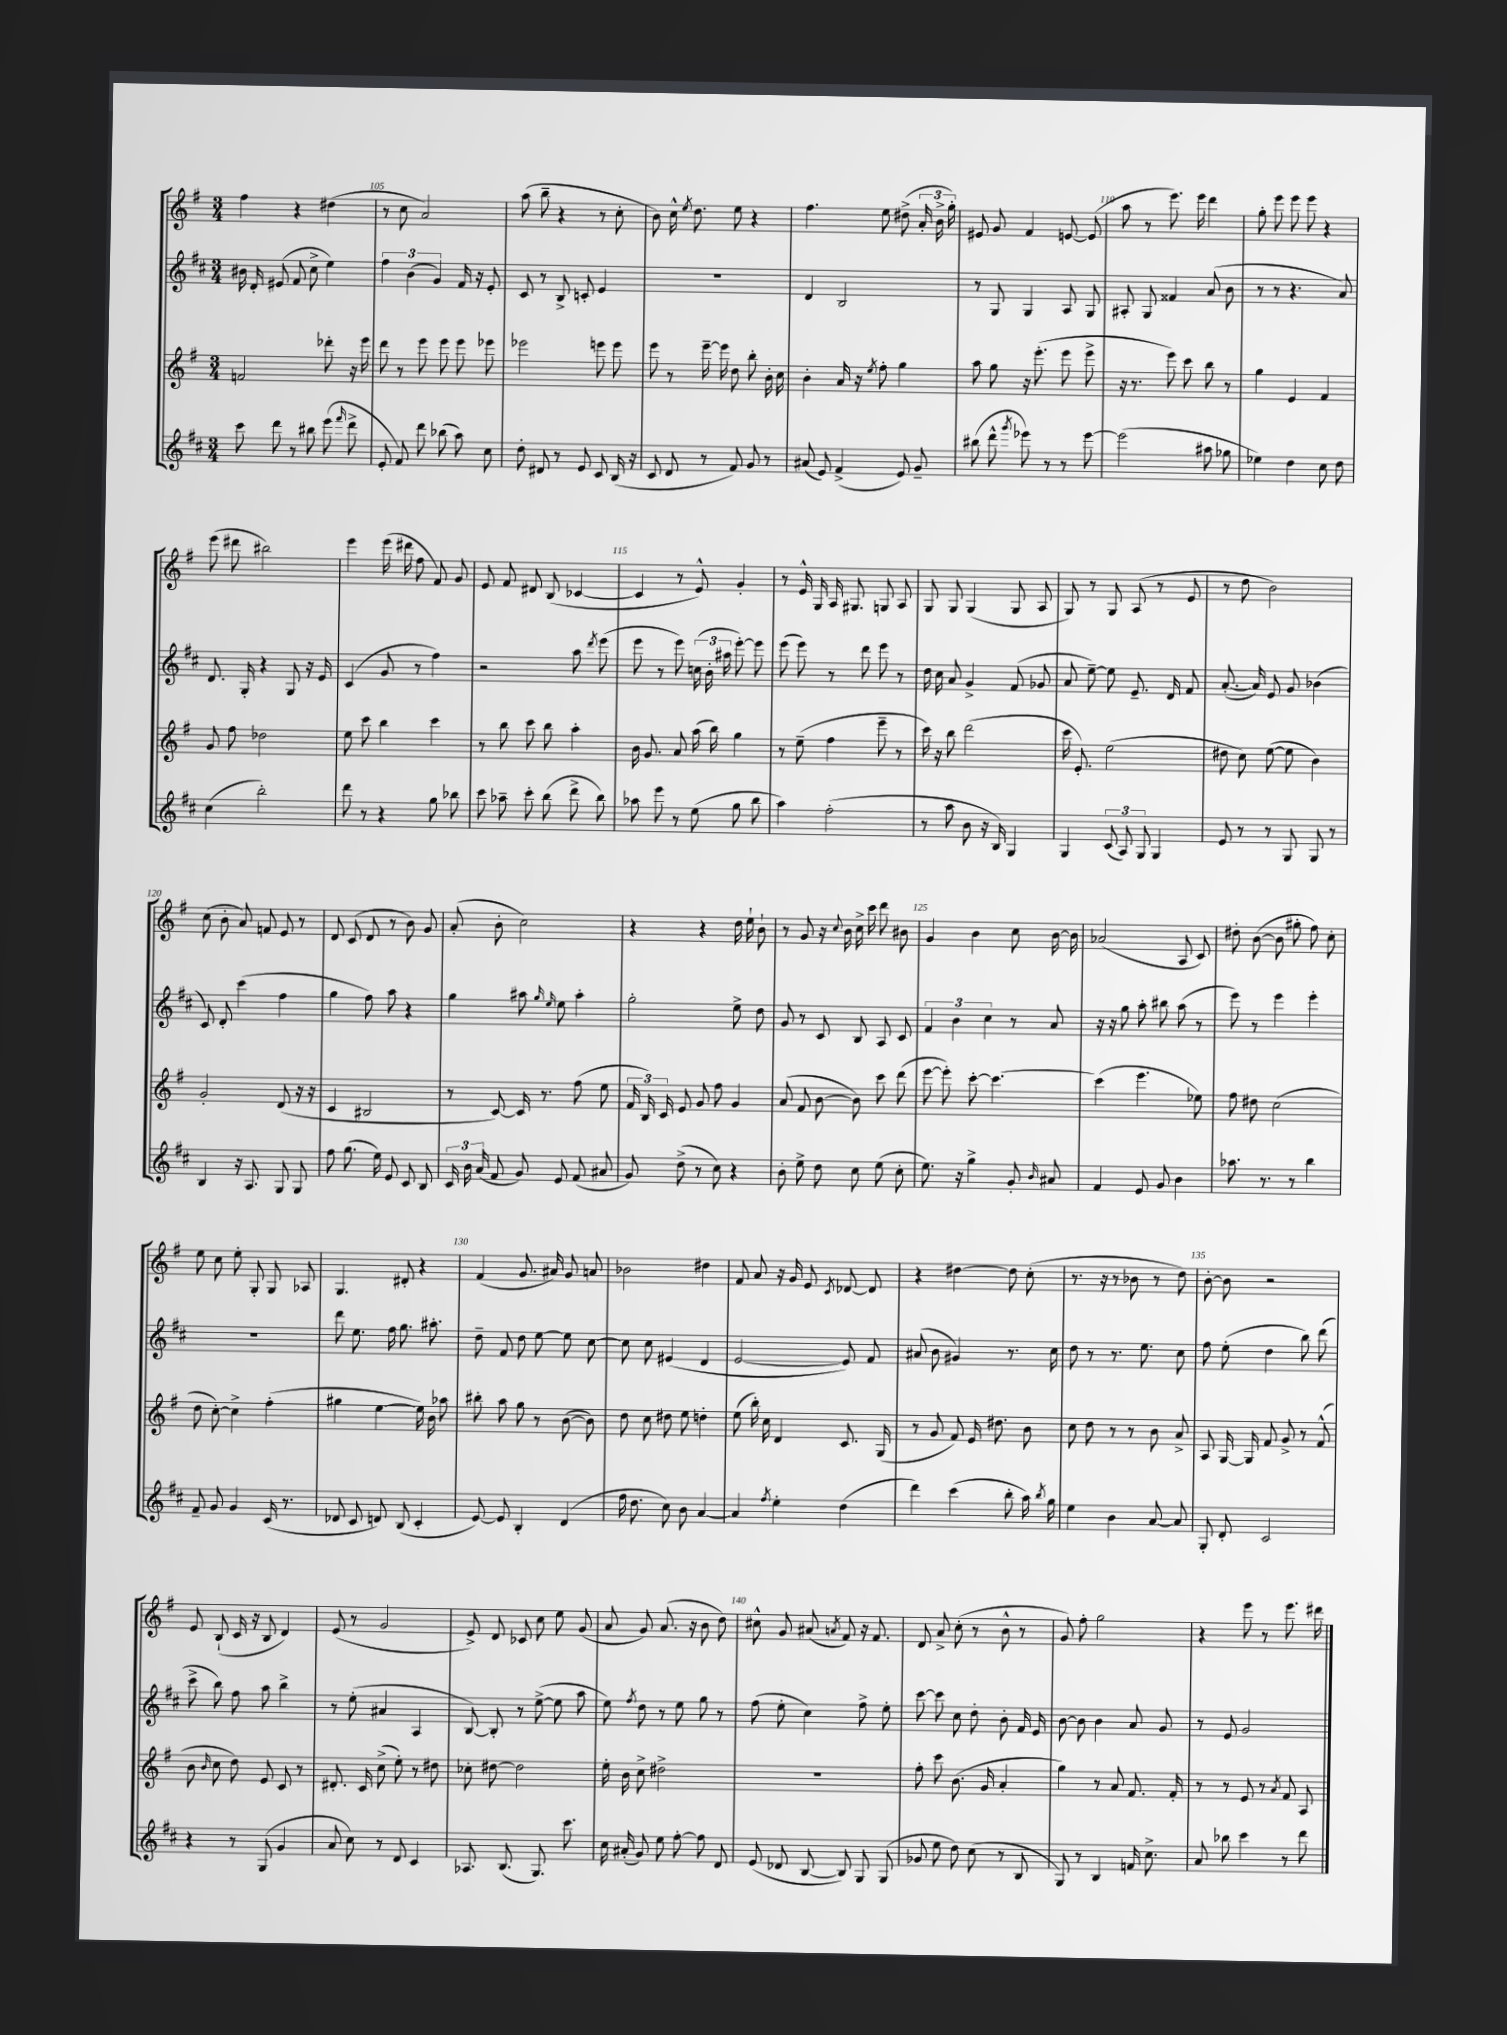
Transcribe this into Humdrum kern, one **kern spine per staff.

**kern	**kern	**kern	**kern
*staff4	*staff3	*staff2	*staff1
*clefG2	*clefG2	*clefG2	*clefG2
*k[f#c#]	*k[f#]	*k[f#c#]	*k[f#]
*M3/4	*M3/4	*M3/4	*M3/4
8ccc#	2f	16b#	4ff#
.	.	16d'	.
8ddd	.	(8e#	.
8r	.	8f#	4r
8bb#	.	8cc#^	.
(8eee	8ddd-'	4ee)	(4dd#
16qqfff#	.	.	.
8ddd^	16r	.	.
.	16eee	.	.
=	=	=	=
8e'	8ddd	6ff#	8r
8f#)	8r	.	8cc
.	.	(6b	.
8ddd	8eee	.	2a)
.	.	6g)	.
(8bb-	8eee	.	.
8aa)	8eee	16f#	.
.	.	16r	.
8cc#	8eee-	8e'	.
=	=	=	=
8dd'	2eee-	8c#	(8aa
8d#	.	8r	8bb~
8r	.	8B^	4r
8e	.	8c'	.
8c#	8eee	4e	8r
(16B	8eee	.	8cc'
16r	.	.	.
=	=	=	=
8c#	8eee	2.r	8b)
8d	8r	.	16cc^^
.	.	.	8qee
.	.	.	8.dd
8r	[16eee~	.	.
.	16eee]	.	.
8f#)	8dd	.	8ee
8g	8bb'	.	4r
8r	16b'	.	.
.	16cc	.	.
=	=	=	=
(8a#	4b'	4d	4.ff#
8e)	.	.	.
(4f#^	16a	2B	.
.	16r	.	.
.	8qee	.	.
.	8ff#'	.	8ee
8e)	4gg	.	(8dd#^
8g~	.	.	24a'
.	.	.	24b^
.	.	.	24gg')
=	=	=	=
(8bb#	8aa	8r	8e#
8ddd^^	8gg	8G	8g
8qggg	.	.	.
8eee-)	16r	4G	4f#
.	(8.eee'	.	.
8r	.	.	.
8r	8eee	8A	[8e
[8eee-	8eee^	8G	(8e]
=	=	=	=
(2eee-]	16r	8A#'	8aa
.	8.r	.	.
.	.	8G	8r
.	8eee)	4f##	8.eee)
.	8ccc	.	.
.	.	.	16eee
8aa#	8bb	(8a	4ddd
8gg-	8r	8b	.
=	=	=	=
4ee-)	4gg	8r	8gg'
.	.	8r	8eee
4dd	4e	4.r	8eee
.	.	.	8eee
8cc#	4f#	.	4r
8dd	.	8a)	.
=	=	=	=
(4cc#	8g	8.d	(8eee
.	8ff#	.	8ddd#
.	.	16G'	.
2bb')	2dd-	4r	2bb#)
.	.	8G	.
.	.	16r	.
.	.	16e	.
=	=	=	=
8ddd	8ee	(4c#	4eee
8r	8ccc	.	.
4r	4bb	8g	(16eee
.	.	.	16ddd#
.	.	8r	8ff#
8gg	4ccc	4ff#)	8f#)
8bb-	.	.	8g
=	=	=	=
8ccc#	8r	2r	8e
8aa-~	8bb	.	8f#
8ccc#'	8ccc	.	8d#
(8bb	8bb	.	(8B
8ddd^	4aa'	8aa	[4c-
.	.	8qddd	.
8bb)	.	(8eee	.
=	=	=	=
8aa-	16b	8eee	4c-]
.	8.g	.	.
8eee	.	8r	.
8r	8a	8eee)	8r
(8ee	(16aa	(24cc	8e^^)
.	.	24b'	.
.	16bb)	.	.
.	.	24aa#	.
8gg	4gg	[8eee')	4g'
8bb	.	8eee]	.
=	=	=	=
4aa)	8r	(8eee	8r
.	(8ee~	8eee)	16e^^
.	.	.	16G
(2ff#'	4ff#	8r	16A
.	.	.	8.G#
.	.	8ddd	.
.	8eee~	8eee	8G
.	8r	8r	8A
=	=	=	=
8r	16ccc)	16dd	8G
.	16r	16cc#	.
8aa	8bb	8a	8G
8b	(2ddd	4g^	(4G
16r	.	.	.
16B)	.	.	.
4G	.	(8f#	8G
.	.	8g-	8A
=	=	=	=
4G	16ccc	8a	8G)
.	8.e')	.	.
.	.	[8ee~)	8r
(12c#	(2ee	8ee]	8G
12A)	.	.	.
.	.	8.e~	(8A
12G	.	.	.
4G	.	.	8r
.	.	16d	.
.	.	8f#	8e
=	=	=	=
8e	8dd#	([8.a'	8r
8r	8cc)	.	8dd
.	.	16a])	.
8r	([8ee	8e	2b)
8G	8ee]	8g	.
8G	4b)	(4b-	.
8r	.	.	.
=	=	=	=
4B	2g'	8c#)	(8cc
.	.	8d'	8b'
16r	.	(4ccc#	8a)
8.A	.	.	.
.	.	.	8f
8G	(8d	4ff#	8e
8G	16r	.	8r
.	16r	.	.
=	=	=	=
8ff#	4c	4gg	8d
(8.gg	.	.	(8c
.	2B#	8ff#)	8d
16ee)	.	.	.
8e	.	8aa	8r
8c#	.	4r	8b)
8B	.	.	8g
=	=	=	=
24c#	8r	4gg	(8a'
24b	.	.	.
(24a	.	.	.
8f#	[8c)	.	8b'
8g)	16c]	8aa#	2cc)
.	8.r	.	.
.	.	16qqgg	.
.	.	16qqee	.
8e	.	8ee	.
(8f#	(8ff#	4aa#'	.
8a#	8ee	.	.
=	=	=	=
8g)	24f#	2gg'	4r
.	24B)	.	.
.	24c	.	.
(8dd^	8e	.	.
8r	8g	.	4r
8cc#)	8ff#	.	.
4r	4g	8ee^	16dd
.	.	.	16ee`
.	.	8dd	8b`
=	=	=	=
8b'	(8a	8g	8r
8ee^	8f#	8r	8g
8dd	[8b	8c#	16r
.	.	.	8qqcc
.	.	.	16b
8cc#	8b])	8B	16cc^
.	.	.	16ccc
(8ee	8ccc	8A	8ddd
8cc#'	(8ddd	8c#	8b#
=	=	=	=
8.ee)	[8eee	6f#	4g
.	8eee'])	.	.
.	.	6b	.
16r	.	.	.
4gg^	[8ccc'	.	4b
.	.	6cc#	.
.	4.ccc_	.	.
8g'	.	8r	8cc
16qqb	.	.	.
8a#	.	8a	[16b
.	.	.	16b]
=	=	=	=
4f#	(4ccc]	16r	(2a-
.	.	16r	.
.	.	8gg	.
8e	4.eee	8aa'	.
8g	.	8bb#	.
4b	.	(8aa	8A
.	8ee-)	8r	8c)
=	=	=	=
8.aa-	8ff#	8eee)	8dd#'
.	8dd#	8r	([8b
8.r	.	.	.
.	(2cc	4eee	8b]
8r	.	.	8gg#'
4bb	.	4eee'	8ff#)
.	.	.	8cc'
=	=	=	=
8f#~	8dd	2.r	8ee
8g	[8cc')	.	8cc
4g	4cc^]	.	8ee'
.	.	.	8G'
(16c#	(4ff#'	.	8G
8.r	.	.	.
.	.	.	8A-
=	=	=	=
8d-	4gg#	8ddd	4.G
8c#	.	8.ee	.
8d)	[4ee	.	.
.	.	16ff#	.
(8B	.	8.gg	8d#'
4c#'	16ee])	.	4r
.	16b	8.aa#'	.
.	8aa-	.	.
=	=	=	=
[8e)	8bb#'	8dd~	(4f#
8e]	8aa	8f#	.
4B'	8gg	8dd	8.g
.	8r	[8ee	.
.	.	.	16a#)
(4d	([8b	8ee]	8g
.	8b])	[8cc#	8a
=	=	=	=
16ff#	8dd	8cc#]	2b-
8.dd	.	.	.
.	8cc	8cc#	.
8cc#)	8dd#	(4e#	.
8b	8ee	.	.
[4a	4dd'	4d	4dd#
=	=	=	=
4a]	(8ee	[2e	8f#
.	16bb')	.	8a
.	16cc	.	.
8qff#	.	.	.
4ee'	4d	.	16r
.	.	.	16g
.	.	.	8e
.	.	.	8qc
(4dd	8.c	8e])	[8d-
.	.	8f#	8d-]
.	(16G	.	.
=	=	=	=
4ddd)	8r	(8a#	4r
.	8g	8b	.
(4ccc#	8f#)	4g#)	[4dd#
.	16e	.	.
.	8.dd#	.	.
8bb'	.	8.r	8dd#]
16aa)	8b	.	(8cc'
8qbb	.	.	.
16gg	.	16cc#	.
=	=	=	=
4ee	8cc	8dd	8.r
.	8dd	8r	.
.	.	.	16r
4b	8r	8.r	8r
.	8r	.	8b-
.	.	8.ee	.
[8a	8b	.	8r
8a]	8a^	8cc#	8dd)
=	=	=	=
8G'	8A	8ff#	[8b'
8d'	[16G	(8ee'	8b]
.	16G]	.	.
2c#	8f#	4dd	2r
.	8g^	.	.
.	8r	8bb)	.
.	(8f#^^	(8ddd	.
=	=	=	=
4r	8b	8ccc#^	8e
.	16qqb	.	.
.	8cc	8bb)	(8B`
8r	8dd)	8ff#	16c
.	.	.	16r
(8G	8e	8aa	8B
4g	8c	4bb^	4d)
.	8r	.	.
=	=	=	=
8a	8.d#'	8r	(8e
8cc#)	.	(8ee'	8r
.	16c	.	.
8r	(8cc^	4a#	2g
8d	8ee')	.	.
4c#	8r	4A	.
.	8dd#	.	.
=	=	=	=
8.A-	8cc-'	[8B)	8e^)
.	[8dd#	8B']	8d
(8.B	.	.	.
.	2dd#]	8r	8c-
8.G)	.	([8ee^	8cc
.	.	8ee]	8ee
8.ccc#	.	.	.
.	.	8aa	(8g
=	=	=	=
16cc#	16ee'	8ee)	8a
(16a#'	16b	.	.
.	.	8qff#	.
8g)	8cc^	8dd	8g)
8ee	2dd#^	8r	(8.a
[8ff#'	.	8ee	.
.	.	.	16r
8ff#]	.	8gg	8b
8d	.	8r	8dd)
=	=	=	=
(8e	2.r	(8ff#	8cc#^^
8d-	.	8ee'	8g
[8B	.	4cc#)	(8a#
.	.	.	8qa
8B])	.	.	8f#)
8G	.	8ff#^	16r
.	.	.	8.f#
(8G	.	8ee'	.
=	=	=	=
8g-	8ff#'	[8ccc#	8d
8ee	8ccc	8ccc#]	8a^
8dd)	(8.b	8cc#	(8cc'
(8cc#	.	8dd'	8r
.	16g	.	.
8r	4a'	8b'	8b^^
8B	.	16f#	8r
.	.	16e	.
=	=	=	=
8G)	4gg)	[8b	8g)
8r	.	8b]	8ff#'
4B	8r	4b	2gg
.	8a	.	.
16f	8.f#	8a	.
8.cc#^	.	.	.
.	.	8g	.
.	16f#'	.	.
=	=	=	=
8a	8r	8r	4r
8bb-	8r	8e	.
4ccc#	8e	2g	8eee
.	8r	.	8r
.	8qa	.	.
8r	8f#	.	8.eee
8ddd	8A	.	.
.	.	.	16ddd#
==	==	==	==
*-	*-	*-	*-
